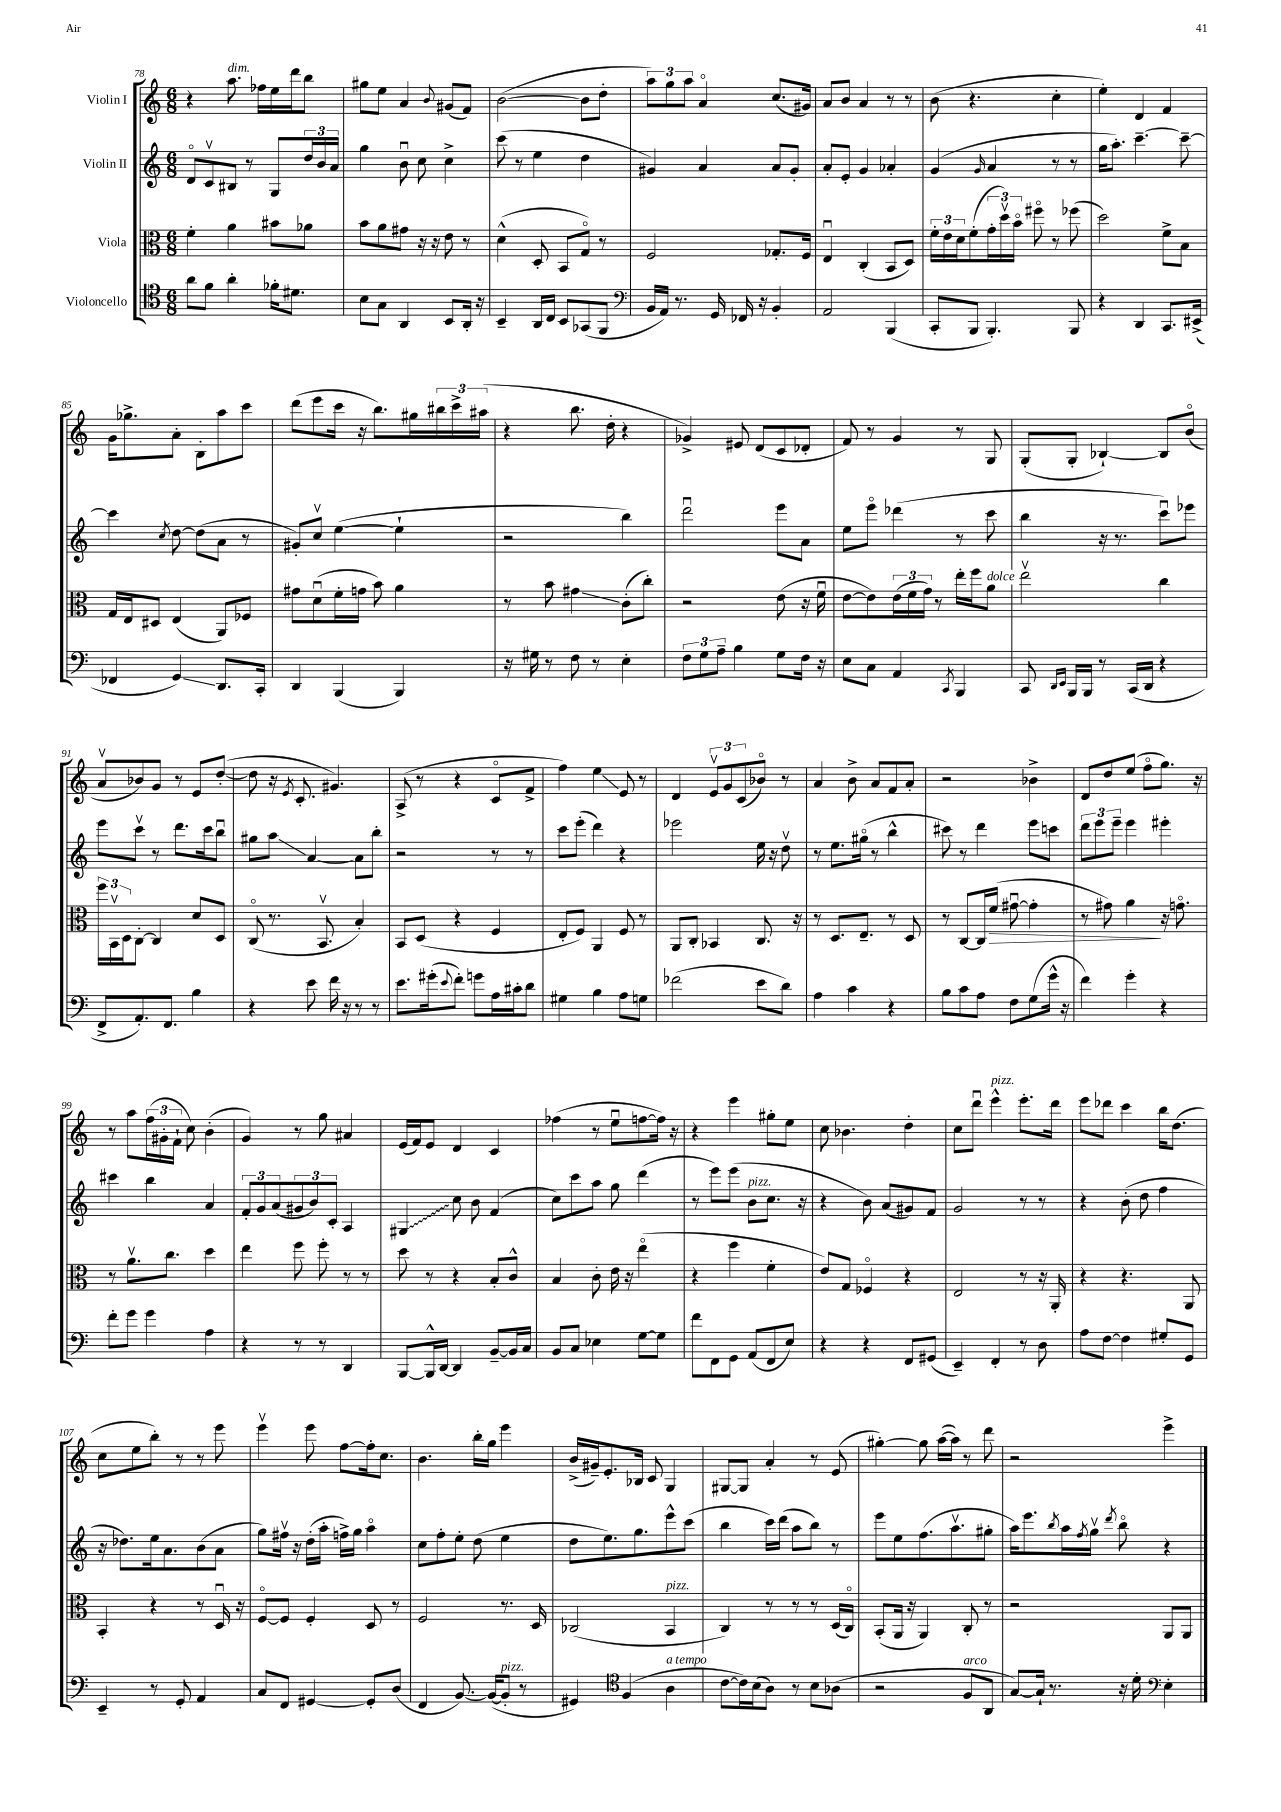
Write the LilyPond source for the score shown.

<<
\new StaffGroup <<
\new Staff = "s0" \with { instrumentName = "Violin I" } {
    \clef treble \key c \major \numericTimeSignature \time 6/8
    r4 a''8.^\markup { \italic "dim." } fes''16 e''16 d'''16 b''8 |
    gis''8 e''8 a'4 \appoggiatura { b'8 } gis'8( f'8) |
    b'2~( b'8 d''8-. |
    \tuplet 3/2 { a''8) g''8 a''8 } a'4\flageolet c''8.( gis'16) |
    a'8 b'8 a'4 r8 r8 |
    b'8( r4. c''4-. |
    e''4-.) d'4 f'4 |
    g'16 ges''8.-> a'8-. b8-. a''8 c'''8 |
    d'''8( e'''8 c'''16 r16 b''8.) gis''16 \tuplet 3/2 { bis''16 c'''16-> ais''16( } |
    r4 b''8. d''16-. r4 |
    ges'4->) eis'8 d'8( c'8 des'8-. |
    f'8) r8 g'4 r8 g8 |
    g8-.( g8-. bes4~-!) bes8 b'8\flageolet( |
    a'8\upbow bes'8) g'8 r8 e'8 d''8~-.( |
    d''8 r16 \acciaccatura { e'8 } c'8.-. gis'4.) |
    a8->( r8 r4 c'8\flageolet f'8-> |
    f''4) e''4\glissando e'8 r8 |
    d'4 \tuplet 3/2 { e'8\upbow g'8 c'8( } bes'8\flageolet) r8 |
    a'4 b'8-> a'8 f'8 a'8-. |
    r2 bes'4-> |
    d'8 d''8 e''8( f''8\flageolet g''8.) r16 |
    r8 a''8 \tuplet 3/2 { f''16( gis'16-. f'16-! } c''8) b'4-.( |
    g'4) r8 g''8 ais'4 |
    e'16( f'16) e'8 d'4 c'4 |
    fes''4( r8 e''8\downbow f''8~ f''16) r16 |
    r4 e'''4 gis''8-. e''8 |
    c''8 bes'4. d''4-. |
    c''8 d'''8\downbow e'''4-^^\markup { \italic "pizz." } e'''8.-. d'''16 |
    e'''8 des'''8 c'''4 b''16 d''8.( |
    c''8 e''8 b''8-.) r8 r8 e'''8 |
    e'''4\upbow e'''8 f''8~ f''16-. c''8. |
    b'4. b''16-. g''16 e'''4 |
    b'16->( gis'16--) e'8.-. bes16 c'8 g4 |
    gis8~ gis8 a'4-. r8 e'8( |
    gis''4~-.) gis''8 a''16~( a''16) r8 d'''8 |
    r2 e'''4-> \bar "|." |
}
\new Staff = "s1" \with { instrumentName = "Violin II" } {
    \clef treble \key c \major \numericTimeSignature \time 6/8
    d'8\flageolet c'8\upbow bis8 r8 g8 \tuplet 3/2 { d''16 b'16 a'16 } |
    g''4 b'8\downbow c''8 c''4-> |
    c'''8( r8 e''4 d''4 |
    gis'4) a'4 a'8 gis'8-. |
    a'8-. e'8-. g'4 aes'4-. |
    g'4( \grace { g'16 } a'4 r8 r8 |
    g''16 a''8.-.) c'''4.~-- c'''8~-- |
    c'''4 \acciaccatura { c''8 } d''8~ d''8( a'8 r8 |
    gis'8-.) c''8\upbow e''4~( e''4-! |
    r2 b''4) |
    d'''2\downbow e'''8 a'8 |
    e''8 e'''8\flageolet des'''4( r8 c'''8 |
    b''4 r16 r8. c'''8\downbow) ees'''8 |
    e'''8 c'''8\upbow r8 d'''8. c'''16 b''8\downbow |
    gis''8 a''8\glissando a'4~ a'8 b''8-. |
    r2 r8 r8 |
    c'''8 e'''8-.( d'''4) r4 |
    ees'''2 e''16 r16 d''8\upbow |
    r8 e''8. gis''16\flageolet( r8 b''4-^ |
    cis'''8) r8 d'''4 e'''8 c'''8 |
    \tuplet 3/2 { d'''8 e'''8 e'''8-- } e'''4 eis'''4-. |
    cis'''4 b''4 a'4 |
    \tuplet 3/2 { f'8-. g'8 a'8( } \tuplet 3/2 { gis'8 b'8) c'8-. } a4 |
    \once \override Glissando.style = #'zigzag gis4\glissando c''8 b'8 f'4( |
    c''8) c'''8 a''8 g''8 d'''4( |
    r8 e'''8) e'''8( b'8^\markup { \italic "pizz." } c''8. r16 |
    r4 b'8) a'8( gis'8) f'8 |
    g'2 r8 r8 |
    r4 b'8-.( d''8 f''4 |
    r16 des''8.) e''16 a'8. b'8( a'8 |
    g''8) fis''16\upbow r16 d''16-.( a''16-. f''16->) g''16 a''4\flageolet |
    c''8 f''8-. e''8-. d''8( e''4 |
    d''8 e''8.) g''8. e'''8-^ c'''8( |
    b''4 c'''16) d'''16( a''8 b''8) r8 |
    e'''8 e''8 f''8.( a''8.\upbow gis''8-. |
    a''16) e'''8. \acciaccatura { b''8 } a''16 \acciaccatura { f''8 } g''16\upbow \acciaccatura { d'''8 } b''8\flageolet r4 \bar "|." |
}
\new Staff = "s2" \with { instrumentName = "Viola" } {
    \clef alto \key c \major \numericTimeSignature \time 6/8
    f'4-. a'4 bis'8 aes'8 |
    b'8 a'8 gis'8 r16 r16 e'8 r8 |
    d'4-^( d8-. b,8 g8\flageolet) r8 |
    f2 ges8.-. f16 |
    e4\downbow c4-.( b,8 d8) |
    \tuplet 3/2 { f'16-. e'16 d'16 } f'8-.( \tuplet 3/2 { g'16-. d''16\upbow) b'16\flageolet } fis''8\flageolet r8 fes''8( |
    d''2) f'8-> b8 |
    g16 e16 dis8 e4( a,8) fes8 |
    gis'8 d'8\downbow( f'16-. g'16 b'8) a'4 |
    r8 b'8 gis'4\glissando c'8-.( c''8-.) |
    r2 e'8( r16 f'16\downbow |
    e'8~ e'8) \tuplet 3/2 { e'16( f'16 g'16) } r8 e''16-. f''16 a'8^\markup { \italic "dolce" } |
    e''2\upbow c''4 |
    \tuplet 3/2 { f''16 b,16\upbow d16 } c8~-. c4 d'8 d8 |
    c8\flageolet( r8. b,8.\upbow b4-.) |
    b,8 d8( r4 f4 |
    e8-. f8) a,4 f8 r8 |
    a,8 c8-. bes,4 c8. r16 |
    r8 d8. e8.-- r8 d8 |
    r8 c8~ c16 f'16\>( gis'8~\downbow gis'4-. |
    r8 gis'8) a'4\! r16 g'8.\flageolet |
    r8 a'8.\upbow c''8. d''4 |
    e''4 f''8 f''8-. r8 r8 |
    d''8 r8 r4 b8-. c'8-^ |
    b4 c'8-. e'16 r16 e''4\flageolet( |
    r4 f''4 f'4-. |
    e'8) g8 fes4\flageolet r4 |
    e2 r8 r16 a,16-. |
    r4 r4. a,8 |
    b,4-. r4 r8 d16\downbow r16 |
    f8~\flageolet f8 f4-. d8 r8 |
    f2 r8. d16 |
    ces2( b,4^\markup { \italic "pizz." } |
    c4) r8 r8 r8 d16( c16\flageolet) |
    b,8-.( a,16 r16 a,4) c8-. r8 |
    r2 a,8 a,8 \bar "|." |
}
\new Staff = "s3" \with { instrumentName = "Violoncello" } {
    \clef tenor \key c \major \numericTimeSignature \time 6/8
    a'8 f'8 a'4-. fes'16-. dis'8. |
    b8 g8 a,4 b,8 a,16-. r16 |
    b,4-- a,16 c16 b,8 ges,8( f,8 |
    \clef bass b,16 a,16) r8. g,16 fes,16 r16 b,4-. |
    a,2 b,,4( |
    c,8-. b,,8 b,,4.-.) b,,8 |
    r4 d,4 c,8. eis,16->( |
    fes,4 g,4\glissando) d,8. c,16-. |
    d,4 b,,4( b,,4) |
    r16 gis16 r8 f8 r8 e4-. |
    \tuplet 3/2 { f8 g8 a8-- } b4 g8 f16 r16 |
    e8 c8 a,4 \acciaccatura { c,8 } b,,4 |
    c,8 \grace { d,16 e,16 } b,,16 b,,16 r8 c,16( d,16 r4 |
    f,8-> a,8.-.) f,8. b4 |
    r4 e'8 f'16 r16 r8 r8 |
    e'8. gis'16-.( \appoggiatura { e'8 } f'8-.) g'8 a16 cis'16-. d'8 |
    gis4 b4 a8 g8 |
    fes'2( e'8 d'8) |
    a4 c'4 r4 |
    b8 c'8 a8 f8 g8( g'16-^ r16 |
    f'4) g'4-. r4 |
    f'8-. g'8 g'4 a4 |
    r4 r8 r8 d,4 |
    b,,8~ b,,16-^ d,16~ d,4 b,8~-- b,16 c16 |
    b,8 c8 ees4 g8~ g8 |
    f'8 f,8 g,8 a,8( f,8 e8) |
    r4 r4 f,8 gis,8( |
    e,4--) f,4-. r8 d8 |
    a8 f8~ f4 gis8-. g,8 |
    e,4-- r8 g,8-. a,4 |
    c8 f,8 gis,4~ gis,8-. d8( |
    f,4 b,8.~) b,16~( b,8-.^\markup { \italic "pizz." } r8 |
    gis,4) \clef tenor f4( a4^\markup { \italic "a tempo" } |
    c'8~ c'16) b16( a8) r8 b8 aes8( |
    r2 f8^\markup { \italic "arco" } a,8 |
    g8~) g16-! r8. r16 d'16-. \clef bass e4-. \bar "|." |
}
>>
>>
\layout { \context { \Score currentBarNumber = #78 } }
